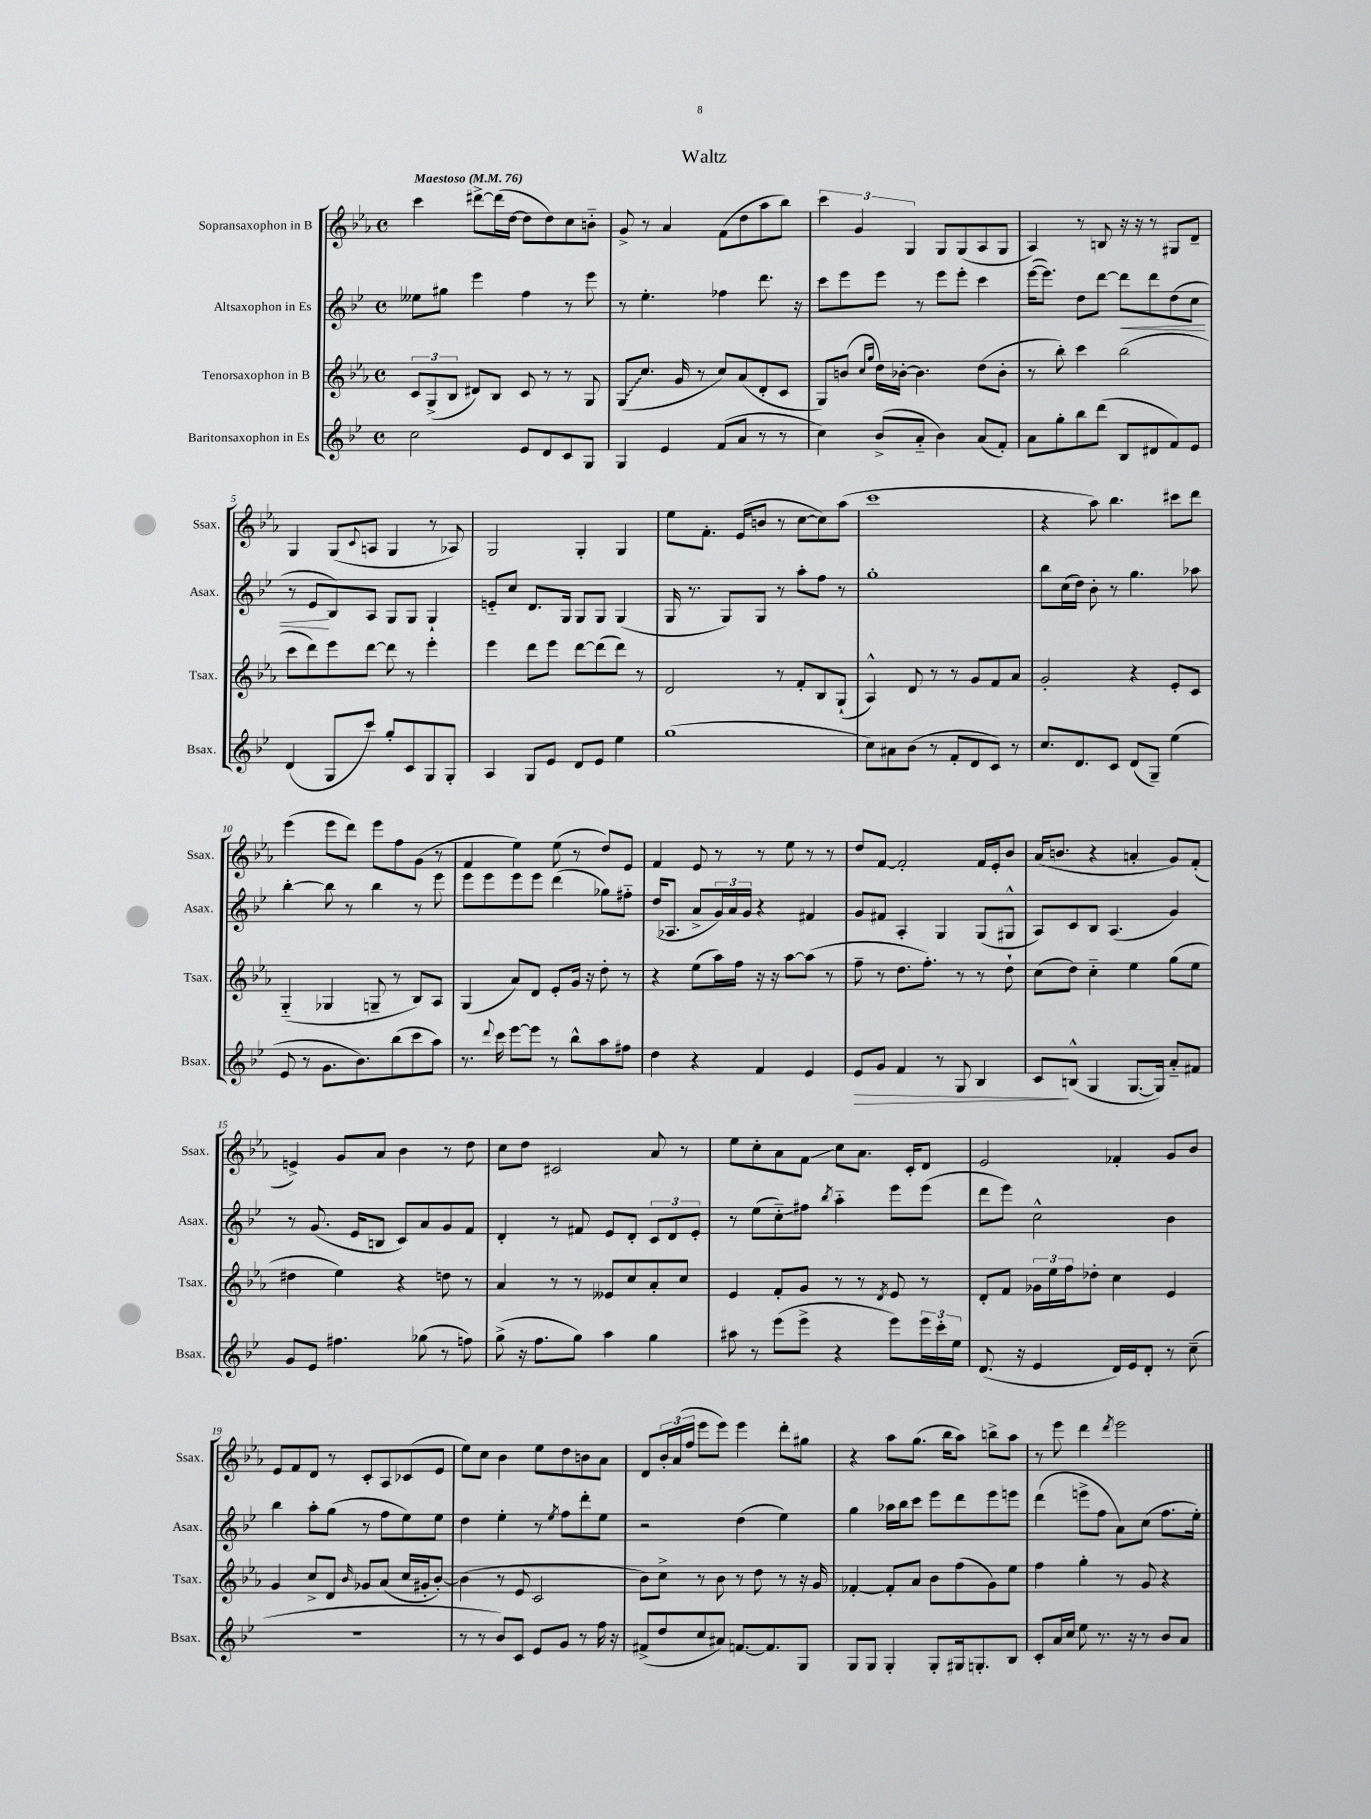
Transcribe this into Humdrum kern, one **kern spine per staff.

**kern	**kern	**kern	**kern
*staff4	*staff3	*staff2	*staff1
*clefG2	*clefG2	*clefG2	*clefG2
*k[b-e-]	*k[b-e-a-]	*k[b-e-]	*k[b-e-a-]
*M4/4	*M4/4	*M4/4	*M4/4
*met(c)	*met(c)	*met(c)	*met(c)
*MM76	*MM76	*MM76	*MM76
2cc\	12c/L	8ee--\L	4ccc\
.	(12G^/	.	.
.	.	8gg#\J	.
.	12B-/J	.	.
.	8d#/L)	4eee-\	[8ddd#^\L
.	8B-/J	.	(16ddd#\]L
.	.	.	[16dd\JJ
8e-/L	8c/	4ff\	8dd\]L
8d/	8r	.	8dd\)
8c/	8r	8r	8cc\
8G/J	8G/	8eee-\	8b'~\J
=	=	=	=
4G/	(8G/L	8r	8g^/
.	8.cc/J	4.ee-'\	8r
4e-/	.	.	4a-/
.	16g/	.	.
.	8r	.	.
(8f/L	8cc/L)	4ff-\	(8f\L
8a/J	(8a-/	.	8dd\
8r	8d'/	8.ddd\	8aa-\
8r	8c/J	.	8bb-\J)
.	.	16r	.
=	=	=	=
4cc\)	8G/L)	8ccc\L	6ccc\
.	(8b/J	8eee-\	.
.	.	.	6g/
.	16qqcc/LL	.	.
.	16qqgg/JJ	.	.
(8b-^/L	16dd\LL)	8eee-\J	.
.	[16b-'\JJ	.	.
.	.	.	6G/
8a'~/J	4.b-\]	8r	.
4b-\)	.	8eee-\L	8G/L
.	.	8eee-'\J	(8G/
(8a/L	(8dd\L	4ccc\	8A-/
8f'/J)	8b-'\J	.	8G/J
=	=	=	=
8a\L	8r	([16eee-\LK	4A-/)
.	.	8.eee-\]J)	.
8gg'\	8bb-'\)	.	.
8bb-\	4ccc\	8dd\L	8r
(8ddd\J	.	[8ddd\J	8B/
8B-/L	(2bb-\	8ddd\]L	16r
.	.	.	16r
8d#/	.	8ddd\	8r
8f/)	.	(8dd\	8G#/L
8e-/J	.	8cc\J	8d~/J
=	=	=	=
(4d/	8ccc\L	8r	4G/
.	8ddd\)	8e-/L	.
8G/L	8eee-\	8B-/)	(8G/L
.	.	.	8qqc/
8ccc/J)	[8ddd\J	8A/J	8A/J
8gg'/L	8ddd\]	8G/L	4G/
8c/	8r	8G/J	.
8G/	4eee-'\	4G`/	8r
8G'/J	.	.	8A-/)
=	=	=	=
4A/	4eee-\	8e'~/L	2G/
.	.	8cc/J	.
8G/L	8ddd\L	8.d/L	.
8e-/J	8eee-\J	.	.
.	.	16G/Jk	.
8d/L	[8ddd\L	8G/L	4G'/
8e-/J	(8ddd\]	8G/J	.
4ee-\	8ddd\J)	(4G/	4G/
.	8r	.	.
=	=	=	=
(1gg	2d/	16G/	8ee-\L
.	.	8.r	.
.	.	.	8.f'\J
.	.	8G/L)	.
.	.	.	(16e-/LK
.	.	8G/J	8b/J
.	8r	8r	8r
.	8f'/L	8aa'\L	[8cc\L
.	8B-/	8ff\J	8cc\])
.	(8G`/J	8r	(8aa-\J
=	=	=	=
8cc\L)	4A-^^/)	1gg'	1ccc
8a#\	.	.	.
(8b-\J	8d/	.	.
8r	8r	.	.
8f'/L	8r	.	.
8d/	8g/L	.	.
8c/J)	8f/	.	.
8r	8a-/J	.	.
=	=	=	=
8.cc/L	2g'/	8bb-\L	4r
.	.	(16cc\L	.
8.d/	.	16dd\JJ)	.
.	.	8b-'\	8aa-\)
8c/J	.	8r	4.bb-\
(8d/L	4r	4.gg\	.
8G~/J)	.	.	.
(4ee-\	8e-'/L	.	8ccc#\L
.	8c/J	8aa-\	8ddd\J
=	=	=	=
8e-/	(4G'~/	[4bb-'\	(4eee-\
8r	.	.	.
8.g\L	4G-/	8bb-\]	8eee-\L
.	.	8r	8ddd\J)
8.b-\)	.	.	.
.	8G~/	4bb-\	8eee-\L
(8bb-\	8r	.	8ff\
8ccc\	8B-/L)	8r	(8g\J
8aa\J)	8A-/J	8eee-\	8r
=	=	=	=
8.r	(4G/	8eee-\L	4f/
.	.	8eee-\	.
8qqddd/	.	.	.
16ccc\	.	.	.
[8eee-\L	8a-/L)	8eee-\	4ee-\)
8eee-\]J	8d/J	8eee-\J	.
8r	8e-'/L	(4ddd\	(8ee-\
8bb-^^\L	16g/Jk	.	8r
.	16r	.	.
8aa\	8dd'\	8gg-\L)	8dd/L)
8ff#\J	8r	8ff#'~\J	8e-/J
=	=	=	=
4dd\	4r	(16dd/LK	4f/
.	.	8.A-/J	.
4r	(8ee-\L	8a^/L	8e-/
.	16aa-\L)	24g/L)	8r
.	.	24a/	.
.	16ff\JJ	.	.
.	.	24g/JJ	.
4f/	16r	4r	8r
.	16r	.	.
.	[8aa-\L	.	8ee-\
4e-/	(8aa-\]J	4f#/	8r
.	8r	.	8r
=	=	=	=
8e-/L	8ff~\	8g/L	8dd/L
8g/J	8r	8f#/J	[8f/J
4f/	8.dd\L	4A'/	2f'/]
.	8.ff'\J)	.	.
8r	.	4G/	.
8G/	8r	.	.
4B-/	8r	(8G/L	16f/LL
.	.	.	16e-'/J
.	8dd`\	8G#^^/J	8b-/J
=	=	=	=
8c/L	(8cc\L	8A/L)	(16a-/LK
.	.	.	8.b/J
(8B^^/J	8dd\J)	8c/	.
4G/	4cc'~\	8B-/J	4r
.	.	(4.A/	.
[8.G/L	4ee-\	.	4a'/
16G/]Jk)	.	.	.
8a'~/L	(8gg\L	4g/)	8g/L)
8f#/J	8ee-\J	.	(8f'/J
=	=	=	=
8g/L	4dd#\	8r	4e^/)
8e-/J	.	(8.g/	.
4.ff#\	4ee-\)	.	8g/L
.	.	16e-/LK	.
.	.	8B/J	8a-/J
.	4r	8c/L)	4b-\
(8gg-\	.	8a/	.
8r	8dd\	8g/	8r
8ff\)	8r	8f/J	8dd\
=	=	=	=
(8gg^\	4a-/	4d'/	8cc\L
16r	.	.	8dd\J
8.ff\L	.	.	.
.	8r	8r	2c#/
8gg\J)	8r	8f#/	.
4aa\	8e--/L	8e-/L	.
.	8cc/	8d'/J	.
4gg\	8a-'/	12c/L	8a-/
.	.	12d/	.
.	8cc/J	.	8r
.	.	12e-'/J	.
=	=	=	=
8aa#\	4e-/	8r	8ee-\L
8r	.	(8ee-\L	8cc'\
(8eee-\L	8f'/L	8cc'~\)	8a-\
8eee-^\J	8g/J	8ff#\J	8f\J
.	.	8qbb-/	.
4r	8r	4aa'~\	8cc\L
.	8r	.	8.a-\J
.	8qd/	.	.
8eee-\L)	8e-/	8eee-\L	.
.	.	.	16c'/LK
24eee-\L	8r	(8eee-\J	8d/J
24ccc'\	.	.	.
24ee-\JJ	.	.	.
=	=	=	=
(8.d/	8d'/L	8ddd\L	2e-/
.	8f/J	8eee-\J)	.
16r	.	.	.
4e-/	24g-\LL	2cc^^\	.
.	24ee-\	.	.
.	24ff\J	.	.
.	8dd-'\J	.	.
16d/LL)	4cc\	.	4f-'/
16e-/J	.	.	.
8d'/J	.	.	.
8r	4e-/	4b-\	8g/L
(8cc~\	.	.	8b-/J
=	=	=	=
1r	4g/	4bb-\	8e-/L
.	.	.	8f/
.	8cc^/L	8aa'\L	8d/J
.	8d/J	(8gg\J	8r
.	16qqb-/	.	.
.	8g-/L	8r	8c'/L
.	(8a-/J	8ff\L	8A-/
.	16cc/LL	8ee-\)	(8c-/
.	16g#'/J	.	.
.	[8b-'/J)	8ee-\J	8e-/J
=	=	=	=
8r	(4b-\]	4dd\	8ee-\L)
8r	.	.	8cc\J
8b-/L)	8r	4ee-'\	4b-\
8c/J	8e-/	.	.
8e-/L	2c/	8r	8ee-\L
.	.	8qee-/	.
8g/J	.	8ff\L	8dd\
8r	.	8ddd'\	8b\
16ff\	.	8ee-\J	8a-\J
16r	.	.	.
=	=	=	=
(8f#^/L	8b-\L)	2r	8d/L
8dd/	8cc^\J	.	24b-'/L
.	.	.	(24a-/
.	.	.	24ff/JJ
8cc/	8r	.	8eee-\L
8a#/J)	8b-\	.	8eee-\J)
[8.f/L	8r	(4dd\	4eee-\
.	8dd\	.	.
8.f/]	.	.	.
.	8r	4ee-\)	8ddd'\L
8G/J	16r	.	8gg#\J
.	16g/	.	.
=	=	=	=
8G/L	[4f-'/	4gg\	4r
8G/J	.	.	.
4G'/	8f-'/]L	16aa-\LL	8aa-\L
.	.	16bb-\J	.
.	8a-/J	8ccc\J	(8.gg\J
8G'/L	8b-\L	8eee-\L	.
.	.	.	16bb-\LK
16G#/k	(8ff\	8ddd\	8aa-\J)
8.G'/	.	.	.
.	8g\)	8eee-\	8bb^\L
8B-/J	8ee-\J	8eee\J	8aa-\J
=	=	=	=
8c'/L	4ff\	(4ddd\	8r
16a/L	.	.	8eee-\
16cc/JJ	.	.	.
8ee-\	4gg'\	8eee^\L	4ddd\
8.r	.	8ff\J	.
.	.	.	8qddd/
.	8r	8a\L)	2eee-\
16r	.	.	.
8r	8g/	(8cc\J	.
8b-/L	4r	8.ff\L	.
8a/J	.	.	.
.	.	16ee-'\Jk)	.
==	==	==	==
*-	*-	*-	*-
